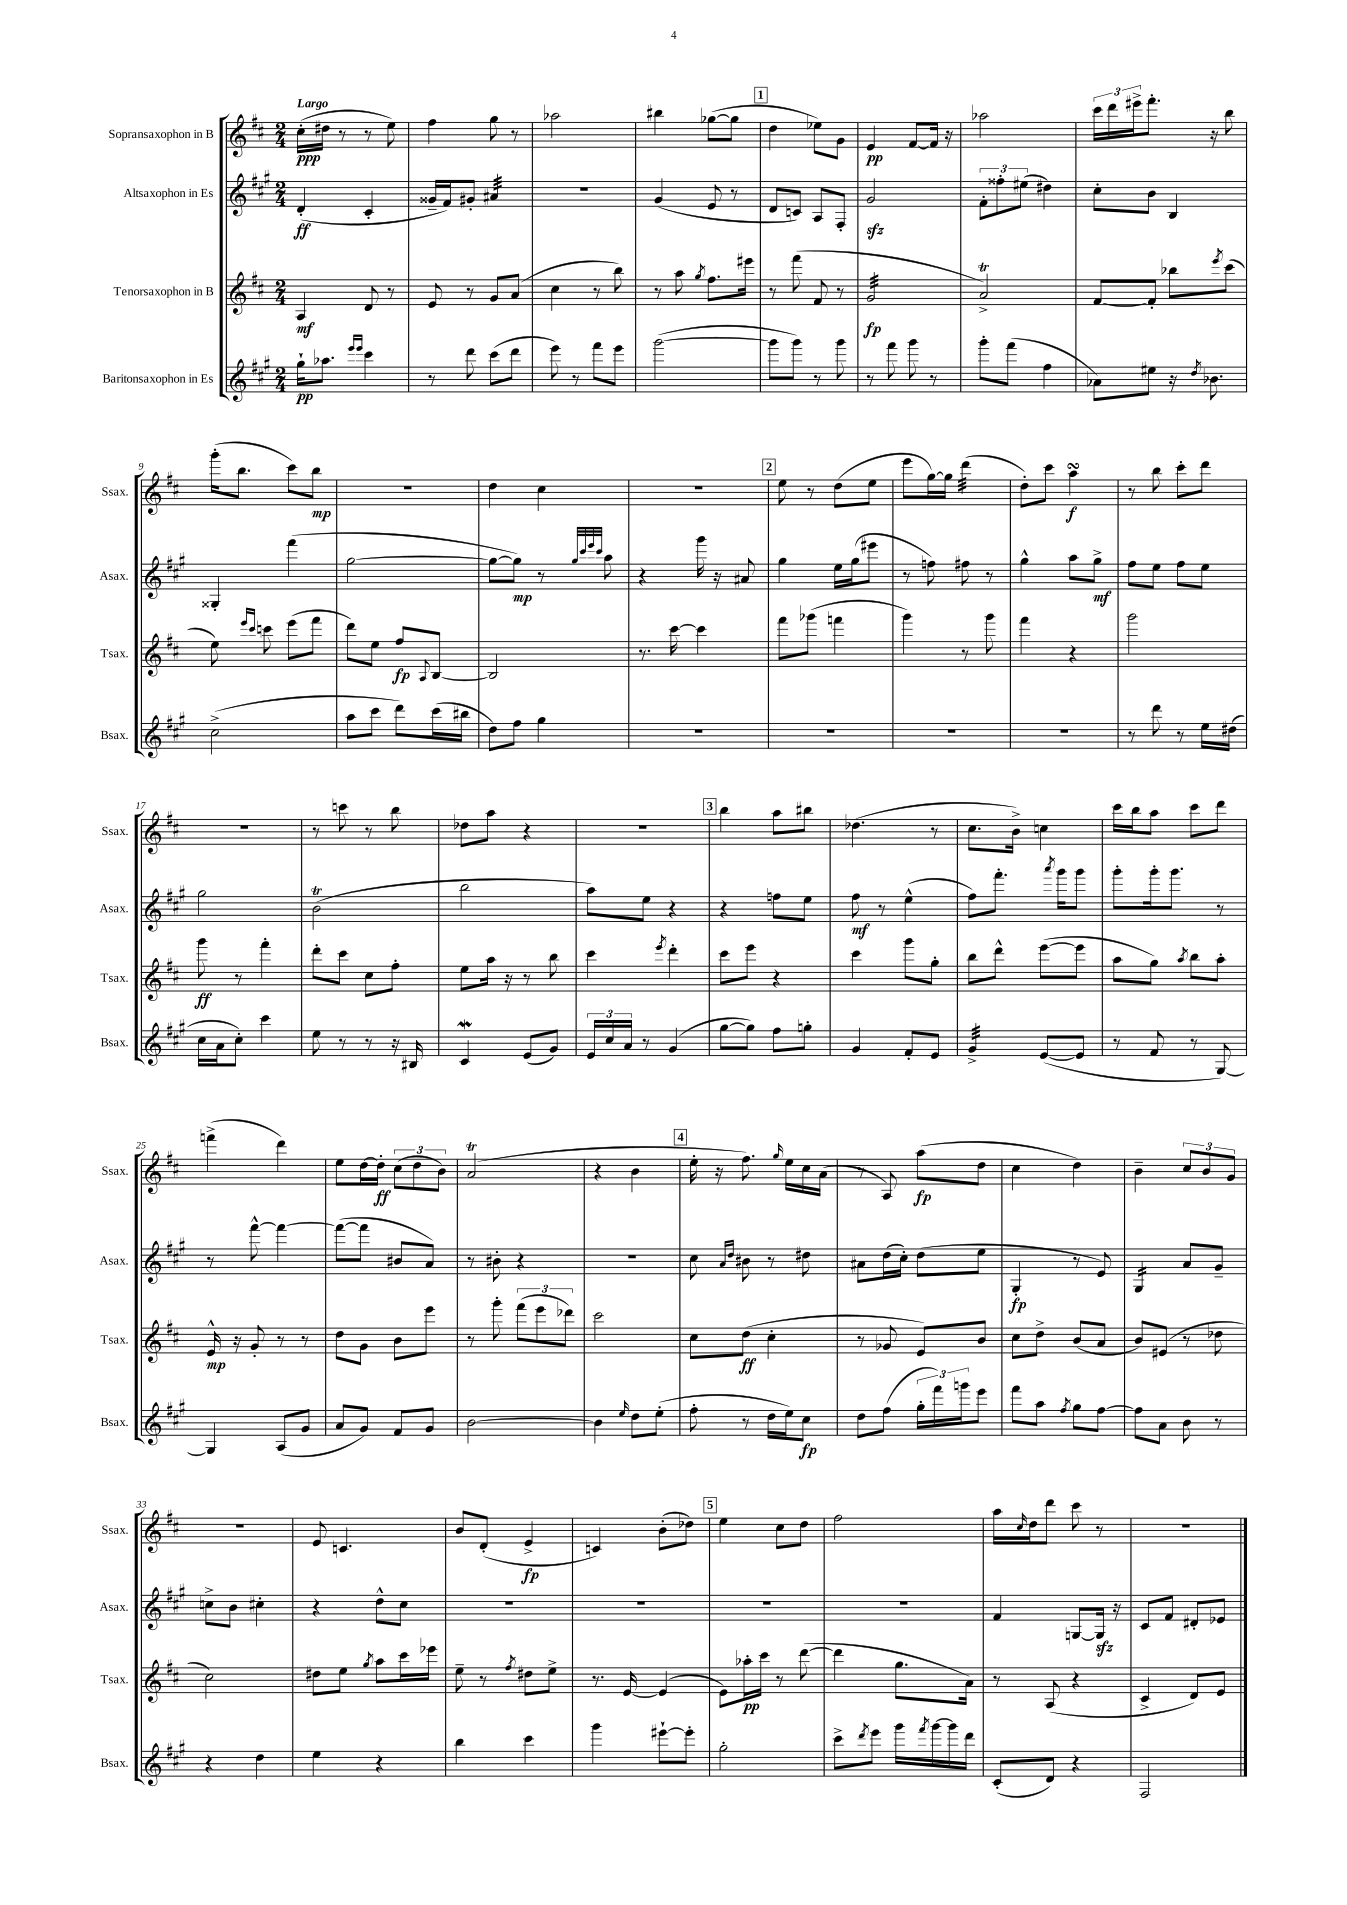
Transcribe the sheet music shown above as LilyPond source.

<<
\new StaffGroup <<
\new Staff = "s0" \with { instrumentName = "Sopransaxophon in B" shortInstrumentName = "Ssax." } {
    \clef treble \key d \major \numericTimeSignature \time 2/4 \tempo "Largo"
    cis''16-.\ppp( dis''16 r8 r8 e''8) |
    fis''4 g''8 r8 |
    aes''2 |
    bis''4 ges''8~( ges''8 |
    \mark \markup { \box "1" } d''4 ees''8) g'8 |
    e'4\pp fis'8~ fis'16 r16 |
    aes''2 |
    \tuplet 3/2 { cis'''16 d'''16 eis'''16-> } fis'''8.-. r16 b''8 |
    g'''16-.( b''8. cis'''8) b''8\mp |
    r2 |
    d''4 cis''4 |
    R2 |
    \mark \markup { \box "2" } e''8 r8 d''8( e''8 |
    e'''8 g''16~) g''16 d'''4:32( |
    d''8-.) cis'''8 a''4\turn\f |
    r8 b''8 cis'''8-. d'''8 |
    R2 |
    r8 c'''8 r8 b''8 |
    des''8 a''8 r4 |
    R2 |
    \mark \markup { \box "3" } b''4 a''8 bis''8 |
    des''4.( r8 |
    cis''8. b'16->) c''4 |
    cis'''16 b''16 a''8 cis'''8 d'''8 |
    f'''4->( d'''4) |
    e''8 d''16~ d''16-.\ff \tuplet 3/2 { cis''8( d''8 b'8) } |
    a'2\trill( |
    r4 b'4 |
    \mark \markup { \box "4" } e''16-. r16 fis''8.) \grace { g''16 } e''16 cis''16 a'16( |
    r8 a8) a''8\fp( d''8 |
    cis''4 d''4) |
    b'4-- \tuplet 3/2 { cis''8 b'8 g'8 } |
    r2 |
    e'8 c'4. |
    b'8 d'8-.( e'4->\fp |
    c'4) b'8-.( des''8) |
    \mark \markup { \box "5" } e''4 cis''8 d''8 |
    fis''2 |
    a''16 \grace { cis''16 } d''16 d'''8 cis'''8 r8 |
    R2 \bar "|." |
}
\new Staff = "s1" \with { instrumentName = "Altsaxophon in Es" shortInstrumentName = "Asax." } {
    \clef treble \key a \major \numericTimeSignature \time 2/4
    d'4-.\ff( cis'4-. |
    gisis'16-- fis'16) gis'8-. ais'4:32 |
    R2 |
    gis'4( e'8 r8 |
    \mark \markup { \box "1" } d'8 c'8) a8 fis8-. |
    gis'2\sfz |
    \tuplet 3/2 { fis'8-. fisis''8-. eis''8( } dis''4) |
    cis''8-. b'8 b4 |
    gisis4-. fis'''4( |
    gis''2~ |
    gis''8~ gis''8\mp) r8 \grace { gis''32 cis'''32 e'''32 cis'''32 } a''8 |
    r4 gis'''16 r16 ais'8 |
    \mark \markup { \box "2" } gis''4 e''16 gis''16( eis'''8 |
    r8 f''8) fis''8 r8 |
    gis''4-^ a''8 gis''8->\mf |
    fis''8 e''8 fis''8 e''8 |
    gis''2 |
    b'2\trill( |
    b''2 |
    a''8) e''8 r4 |
    \mark \markup { \box "3" } r4 f''8 e''8 |
    fis''8\mf r8 e''4-^( |
    fis''8) fis'''8.-. \acciaccatura { a'''8 } gis'''16 gis'''8 |
    gis'''8-. gis'''16-. gis'''8. r8 |
    r8 fis'''8~-^ fis'''4~ |
    fis'''8~( fis'''8 bis'8 a'8) |
    r8 bis'8-. r4 |
    R2 |
    \mark \markup { \box "4" } cis''8 \grace { a'16 d''16 } bis'8 r8 dis''8 |
    ais'8 d''16( cis''16-.) d''8( e''8 |
    gis4-.\fp r8 e'8) |
    gis4:16 a'8 gis'8-- |
    c''8-> b'8 cis''4-. |
    r4 d''8-^ cis''8 |
    R2 |
    R2 |
    \mark \markup { \box "5" } R2 |
    R2 |
    fis'4 g8~ g16\sfz r16 |
    cis'8 fis'8 dis'8-. ees'8 \bar "|." |
}
\new Staff = "s2" \with { instrumentName = "Tenorsaxophon in B" shortInstrumentName = "Tsax." } {
    \clef treble \key d \major \numericTimeSignature \time 2/4
    a4\mf d'8 r8 |
    e'8 r8 g'8 a'8( |
    cis''4 r8 b''8) |
    r8 a''8 \acciaccatura { g''8 } fis''8. eis'''16 |
    \mark \markup { \box "1" } r8 fis'''8( fis'8 r8 |
    g'2:32\fp |
    a'2->\trill) |
    fis'8~ fis'8-. bes''8 \acciaccatura { e'''8 } cis'''8( |
    e''8) \grace { e'''16 cis'''16 } c'''8 e'''8( fis'''8 |
    d'''8) e''8 fis''8\fp \appoggiatura { a8 } b8~ |
    b2 |
    r8. cis'''16~ cis'''4 |
    \mark \markup { \box "2" } fis'''8 ges'''8( f'''4 |
    g'''4) r8 g'''8 |
    fis'''4 r4 |
    g'''2 |
    g'''8\ff r8 fis'''4-. |
    d'''8-. cis'''8 cis''8 fis''8-. |
    e''8 a''16 r16 r8 b''8 |
    cis'''4 \acciaccatura { e'''8 } d'''4-. |
    \mark \markup { \box "3" } cis'''8 e'''8 r4 |
    cis'''4 g'''8 g''8-. |
    b''8 d'''8-^ e'''8~( e'''8 |
    a''8 g''8) \acciaccatura { a''8 } b''8 a''8-. |
    e'16-^\mp r16 g'8-. r8 r8 |
    d''8 g'8 b'8 e'''8 |
    r8 g'''8-. \tuplet 3/2 { fis'''8( e'''8 des'''8) } |
    cis'''2 |
    \mark \markup { \box "4" } cis''8 d''8\ff( cis''4-. |
    r8 ges'8 e'8) b'8 |
    cis''8 d''8-> b'8( a'8 |
    b'8) eis'8( r8 des''8 |
    cis''2) |
    dis''8 e''8 \acciaccatura { g''8 } a''8 cis'''16 ees'''16 |
    e''8-- r8 \acciaccatura { fis''8 } dis''8 e''8-> |
    r8. e'16~ e'4( |
    \mark \markup { \box "5" } e'8) aes''16-.\pp cis'''16 r8 d'''8~( |
    d'''4 g''8. a'16) |
    r8 a8( r4 |
    cis'4-> d'8) e'8 \bar "|." |
}
\new Staff = "s3" \with { instrumentName = "Baritonsaxophon in Es" shortInstrumentName = "Bsax." } {
    \clef treble \key a \major \numericTimeSignature \time 2/4
    gis''16-!\pp aes''8. \grace { e'''16 e'''16 } cis'''4 |
    r8 d'''8 cis'''8( d'''8 |
    e'''8) r8 fis'''8 e'''8 |
    gis'''2~( |
    \mark \markup { \box "1" } gis'''8 gis'''8) r8 gis'''8 |
    r8 fis'''8 gis'''8 r8 |
    gis'''8-. fis'''8( fis''4 |
    aes'8) eis''8 r16 \acciaccatura { d''8 } bes'8. |
    cis''2->( |
    a''8 cis'''8 d'''8) cis'''16( bis''16 |
    d''8) fis''8 gis''4 |
    R2 |
    \mark \markup { \box "2" } R2 |
    R2 |
    R2 |
    r8 d'''8 r8 e''16 dis''16( |
    cis''16 a'16 cis''8-.) cis'''4 |
    e''8 r8 r8 r16 bis16 |
    cis'4\mordent e'8( gis'8) |
    \tuplet 3/2 { e'16 cis''16 a'16 } r8 gis'4( |
    \mark \markup { \box "3" } gis''8~ gis''8) fis''8 g''8-. |
    gis'4 fis'8-. e'8 |
    gis'4:32-> e'8~( e'8 |
    r8 fis'8 r8 gis8~) |
    gis4 a8( gis'8 |
    a'8 gis'8) fis'8 gis'8 |
    b'2~ |
    b'4 \grace { e''16 } d''8 e''8-.( |
    \mark \markup { \box "4" } fis''8-. r8 d''16 e''16) cis''8\fp |
    d''8 fis''8( \tuplet 3/2 { gis''16-. fis'''16) g'''16 } e'''8 |
    fis'''8 a''8 \acciaccatura { fis''8 } gis''8 fis''8~ |
    fis''8 a'8 b'8 r8 |
    r4 d''4 |
    e''4 r4 |
    b''4 cis'''4 |
    gis'''4 eis'''8~-! eis'''8-. |
    \mark \markup { \box "5" } gis''2-. |
    cis'''8-> \acciaccatura { d'''8 } e'''8 gis'''16 \acciaccatura { fis'''8 } gis'''16~ gis'''16 d'''16 |
    cis'8-.( d'8) r4 |
    fis2 \bar "|." |
}
>>
>>
